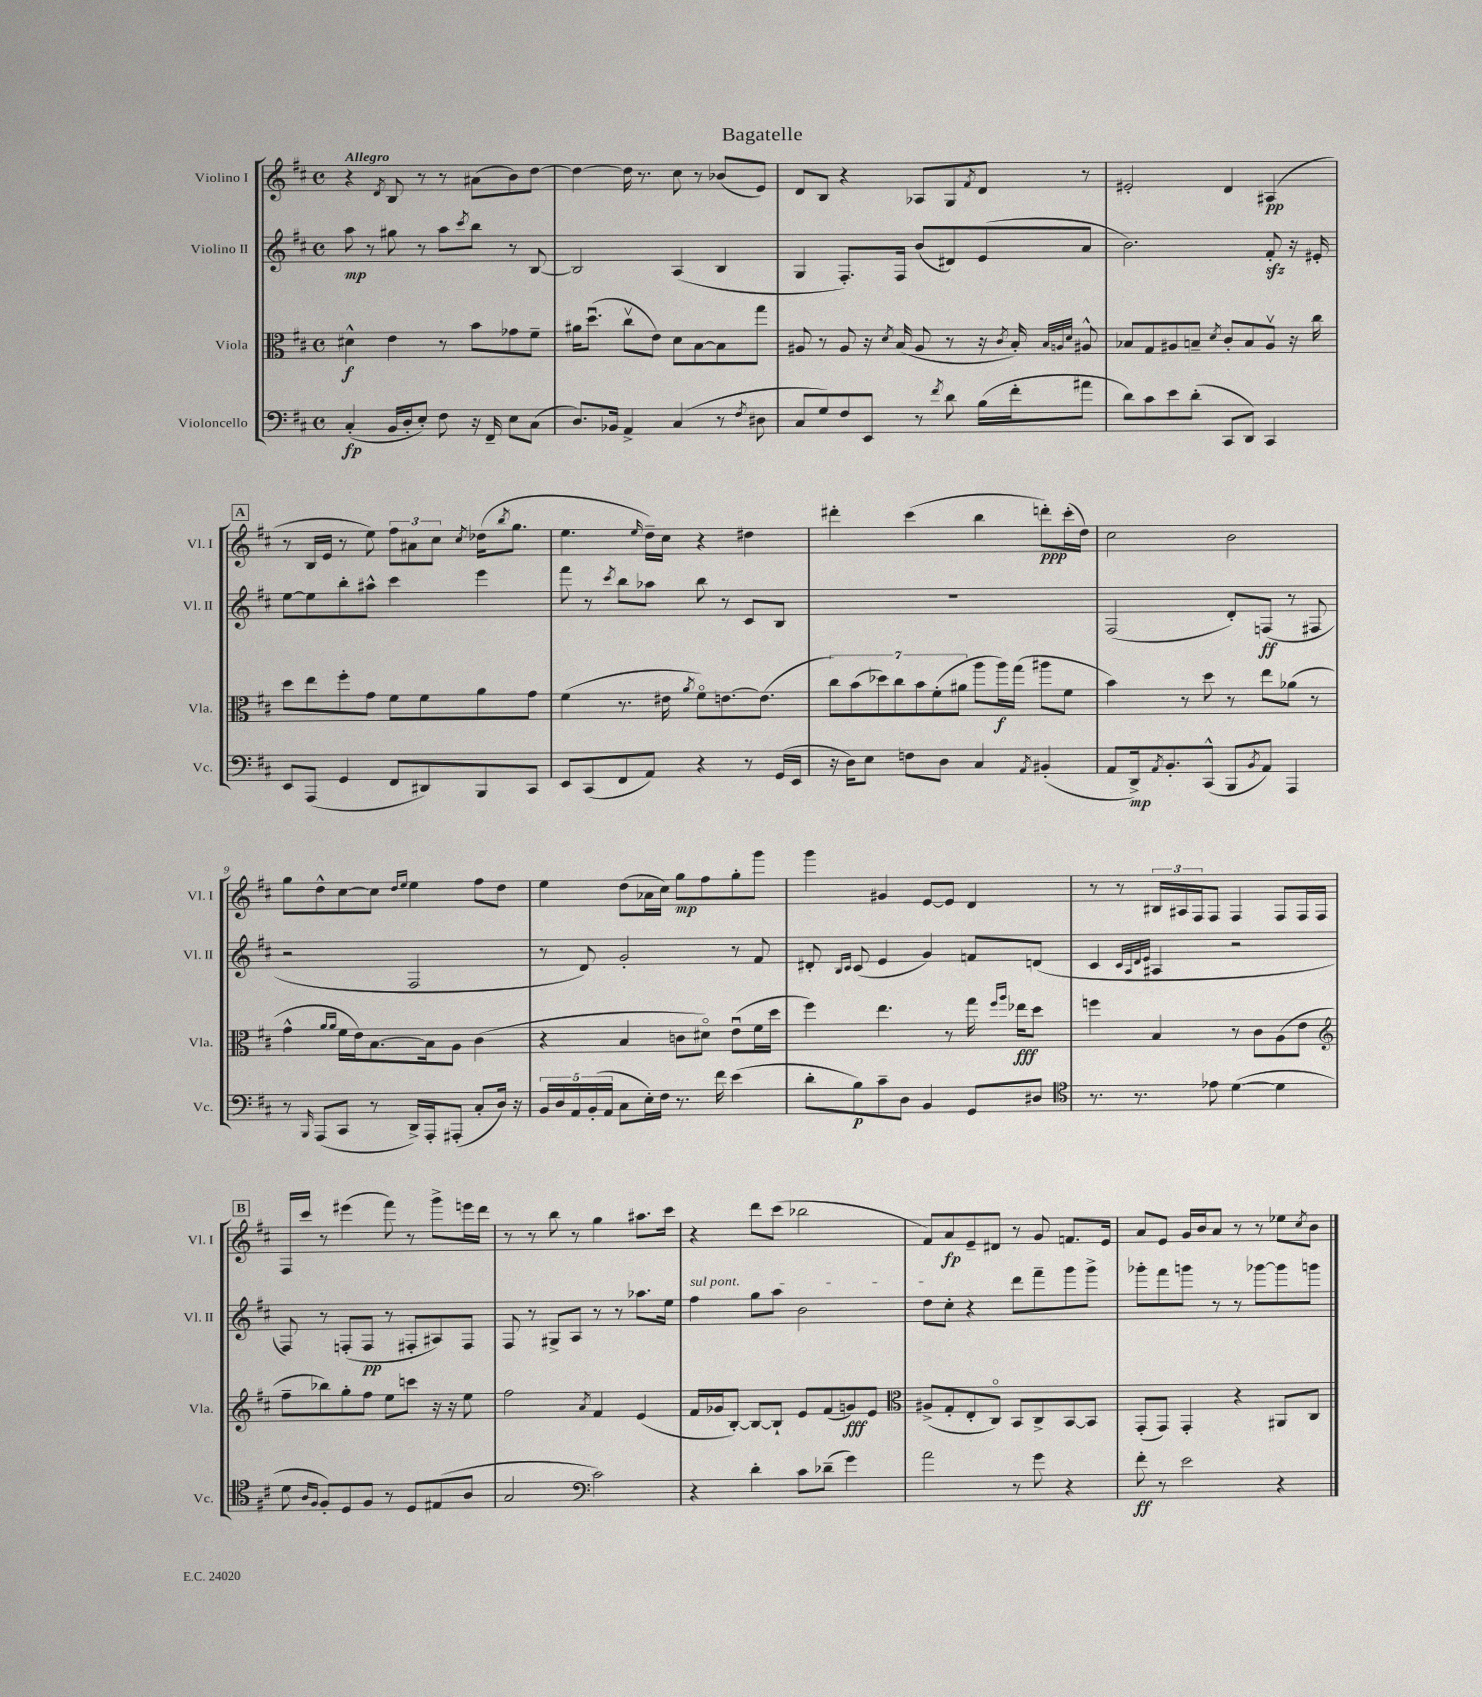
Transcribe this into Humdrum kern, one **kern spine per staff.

**kern	**kern	**kern	**kern
*staff4	*staff3	*staff2	*staff1
*clefF4	*clefC3	*clefG2	*clefG2
*k[f#c#]	*k[f#c#]	*k[f#c#]	*k[f#c#]
*M4/4	*M4/4	*M4/4	*M4/4
*met(c)	*met(c)	*met(c)	*met(c)
(4C#'/	4d#^^\	8aa\	4r
.	.	8r	.
.	.	.	8qd/
16BB/LL	4e\	8gg#\	8B/
16D'/J	.	.	.
8E'/J)	.	8r	8r
8F#\	8r	8aa\L	8r
.	.	8qccc#/	.
16r	8b\L	8bb\J	(8a#\L
16FF#~/	.	.	.
8E\L	8g-\	8r	8b\)
(8C#\J	8f#~\J	[8B/	[8dd\J
=	=	=	=
8.D/L)	16a#\LK	2B/]	4dd\_
.	(8.ddu\J	.	.
16BB-/Jk	.	.	.
4AA^/	8cc#v\L	.	16dd\]
.	.	.	8.r
.	8e\J)	.	.
(4C#/	8d\L	(4A/	8cc#\
.	[8B\	.	8r
8r	8B\]	4B/	(8b-/L
8qF#/	.	.	.
8D#\	8gg\J	.	8e/J)
=	=	=	=
8C#/L	8A#/	4G/	8d/L
8G/)	8r	.	8B/J
8F#/	8A#/	8.F#'/L)	4r
8EE/J	16r	.	.
.	8qd/	.	.
.	(16B/	16F#/Jk	.
8r	8A#/	(8b/L	8A-/L
8qf#/	.	.	.
8d\	8r	8d#/)	8G/
.	.	.	8qf#/
(16B\LL	16r	(8e/	8d/J
.	8qc#/	.	.
16f#'\J	16B'/)	.	.
.	32qqB/LLL	.	.
.	32qqA/	.	.
.	32qqd/JJJ	.	.
8a#\J	8A#^^/	8a/J	8r
=	=	=	=
8d\L)	8B-/L	2.b\)	2e#'/
8c#\	8G/	.	.
8e\	8A#/	.	.
(8d'\J	8B~/J	.	.
.	8qd/	.	.
8CC#/L	8c#'/L	.	4d/
8DD/J)	8B/	.	.
4CC#/	8A#v/J	8f#'/	(4A#/
.	16r	16r	.
.	16cc#\	16e#'/	.
=	=	=	=
8EE/L	8dd\L	[8ee\L	8r
(8AAA/J	8ee\	8ee\]	16B/LL
.	.	.	16e/JJ
4GG/	8ff#'\	8bb'\	8r
.	8g\J	8aa#^^\J	8ee\)
8FF#/L	8f#\L	4ccc#\	12ff#\L
.	.	.	12a#\
8DD#/)	8f#\	.	.
.	.	.	12cc#\J
.	.	.	8qcc#/
8BBB/	8a\	4eee\	(16dd-\LK
.	.	.	8qbb/
.	.	.	8.gg\J
8CC#/J	8g\J	.	.
=	=	=	=
8EE/L	(4f#\	8fff#\	4.ee\
(8CC#/	.	8r	.
.	.	8qccc#/	.
8FF#/	8.r	8bb\L	.
.	.	.	16qqee/
8AA/J)	.	8aa-\J	16dd~\LL)
.	16e#\	.	16cc#\JJ
.	8qa/	.	.
4r	8f#o\L)	8bb\	4r
.	[8.e\	8r	.
8r	.	8c#/L	4dd#\
.	(8.e\]J	.	.
(16GG/LL	.	8B/J	.
16EE/JJ	.	.	.
=	=	=	=
16r	14cc#\L)	1r	4ddd#'\
16D\LK)	.	.	.
.	(14b\	.	.
8E\J	.	.	.
.	14dd-\)	.	.
.	14cc#\	.	.
8F\L	.	.	(4ccc#\
.	14b\	.	.
.	(14f#'\	.	.
8D\J	.	.	.
.	14a#\J	.	.
4C#/	8aa\L	.	4bb\
.	16aa\L)	.	.
.	(16gg\JJ	.	.
8qAA/	.	.	.
(4BB#'/	8aa#\L	.	8ddd'\L)
.	8f#\J	.	(16ccc#'\L
.	.	.	16dd\JJ)
=	=	=	=
8AA/L	4b\)	(2F#/	2cc#\
16DD^/k)	.	.	.
8qAA/	.	.	.
8.BB'/	.	.	.
.	8r	.	.
(8CC#^^/J	8dd\	.	.
8BBB/L	8r	8d'/L)	2b\
8qBB/	.	.	.
8AA/J)	8ee\L	(8F/J	.
4AAA/	(8a-\J	8r	.
.	8r	8F#/	.
=	=	=	=
8r	4g^^\	2r	8gg\L
16qqBBB/	.	.	.
(8AAA/L	.	.	8dd^^\
.	16qqa/LL	.	.
.	16qqa/JJ	.	.
8CC#/J	16f#\LL	.	[8cc#\
.	16e\J)	.	.
8r	[8.B\	.	8cc#\]J
.	.	.	16qqdd/LL
.	.	.	16qqee/JJ
16DD^/LL)	.	2F#/	4ee\
16AAA'/J	16B\]k	.	.
(8AAA#'/J	8A\J	.	.
8C#'/L	(4c#\	.	8ff#\L
16D/Jk)	.	.	8dd\J
16r	.	.	.
=	=	=	=
20BB/LL	4r	8r	4ee\
20D/	.	.	.
20AA/	.	.	.
.	.	8d/)	.
(20BB'/	.	.	.
20AA/JJ	.	.	.
8C#\L	4B/	2g'/	(8dd\L
16E'\L)	.	.	16a-\L
16F#\JJ	.	.	16cc#\JJ)
8.r	8c\L	.	8gg\L
.	8d#o\J)	.	8ff#\
16f#\	.	.	.
(4e\	(8eu\L	8r	8gg'\
.	16f#\L	8f#/	8ggg\J
.	16dd\JJ	.	.
=	=	=	=
8d'\L	4ff#\)	8d#'/	4ggg\
.	.	16qqB/LL	.
.	.	16qqc#/JJ	.
8B\)	.	(8c#/	.
8c#~\	4.ee\	4e/	4g#/
8D\J	.	.	.
4BB/	.	4g/)	[8e/L
.	8r	.	8e/]J
8GG/L	16gg\	8f/L	4d/
.	16qqff#/LL	.	.
.	16qqaa/JJ	.	.
.	16ee-\LK	.	.
8D#/J	8dd\J	(8d/J	.
=	=	=	=
*clefC4	*	*	*
8.r	4ff\	4c#/	8r
.	.	.	8r
8.r	.	.	.
.	.	32qqc#/LLL	.
.	.	32qqA/	.
.	.	32qqd/	.
.	.	32qqe/JJJ	.
.	4B/	4A#/	24B#/LL
.	.	.	24A#/
.	.	.	24F#/J
8e-\	.	.	8F#/J
([4d\	8r	2r	4F#/
.	8c#\L	.	.
4d\]	(8A\	.	8F#/L
.	8e\J	.	16F#/L
.	.	.	16F#/JJ
=	=	=	=
*	*clefG2	*	*
8d\	8ff#~\L	8F#/)	16F#/LL
.	.	.	16ccc#/JJ
16qqA/LL	.	.	.
16qqF#/JJ	.	.	.
8F#'/L)	8bb-\)	8r	8r
8D/	8gg'\	(8F'/L	(4eee#\
8F#/J	8ff#\J	8F/J	.
8r	8ee\L	8r	8fff#\)
8D/L	8ccc\J	8F#'/L	8r
(8E#/	16r	8A#/)	8ggg^\L
.	16r	.	.
8A/J	8ee\	8F#/J	16eee\L
.	.	.	16ddd\JJ
=	=	=	=
2G/	2ff#\	8F#/	8r
.	.	8r	8r
.	.	8G#^/L	8bb\
.	.	8A/J	8r
*clefF4	*	*	*
.	8qa/	.	.
2c#\)	4f#/	8r	4gg\
.	.	8r	.
.	(4e/	8.aa-\L	8.aa#\L
.	.	16ee\Jk	16ccc#\Jk
=	=	=	=
4r	16f#/LL	4ff#\	4r
.	16g-/J	.	.
.	[8B'/J)	.	.
4d'\	8B/_L	8gg\L	8ddd\L
.	8B`/]J	8aa\J	(8ccc#\J
8c#\L	8e/L	2b\	2bb-\
(8d-~\J	(8f#/	.	.
4g\)	8g/)	.	.
.	8e/J	.	.
=	=	=	=
*	*clefC3	*	*
2a\	(8A#^/L	8dd\L	8f#/L)
.	8G'/	8cc#'\J	8a/
.	8E'/	4r	8e~/
.	8C#o/J)	.	8d#/J
8r	8BB/L	8ddd\L	8r
8g\	8C#^/	8fff#~\	8g/
4r	[8BB/	8ggg\	8.f/L
.	8BB/]J	8ggg^\J	.
.	.	.	16e/Jk
=	=	=	=
8f#'\	(8GG'/L	8ggg-'\L	8a/L
8r	8GG/J)	8fff#\	8e/J
2e\	4GG'/	8ggg\J	16g/LL
.	.	.	16b/J
.	.	8r	8a/J
.	4r	8r	8r
.	.	[8ggg-\L	8r
4r	8AA#/L	8ggg-\]	8ee-\L
.	.	.	8qcc#/
.	8C#/J	8ggg\J	8b\J
==	==	==	==
*-	*-	*-	*-
